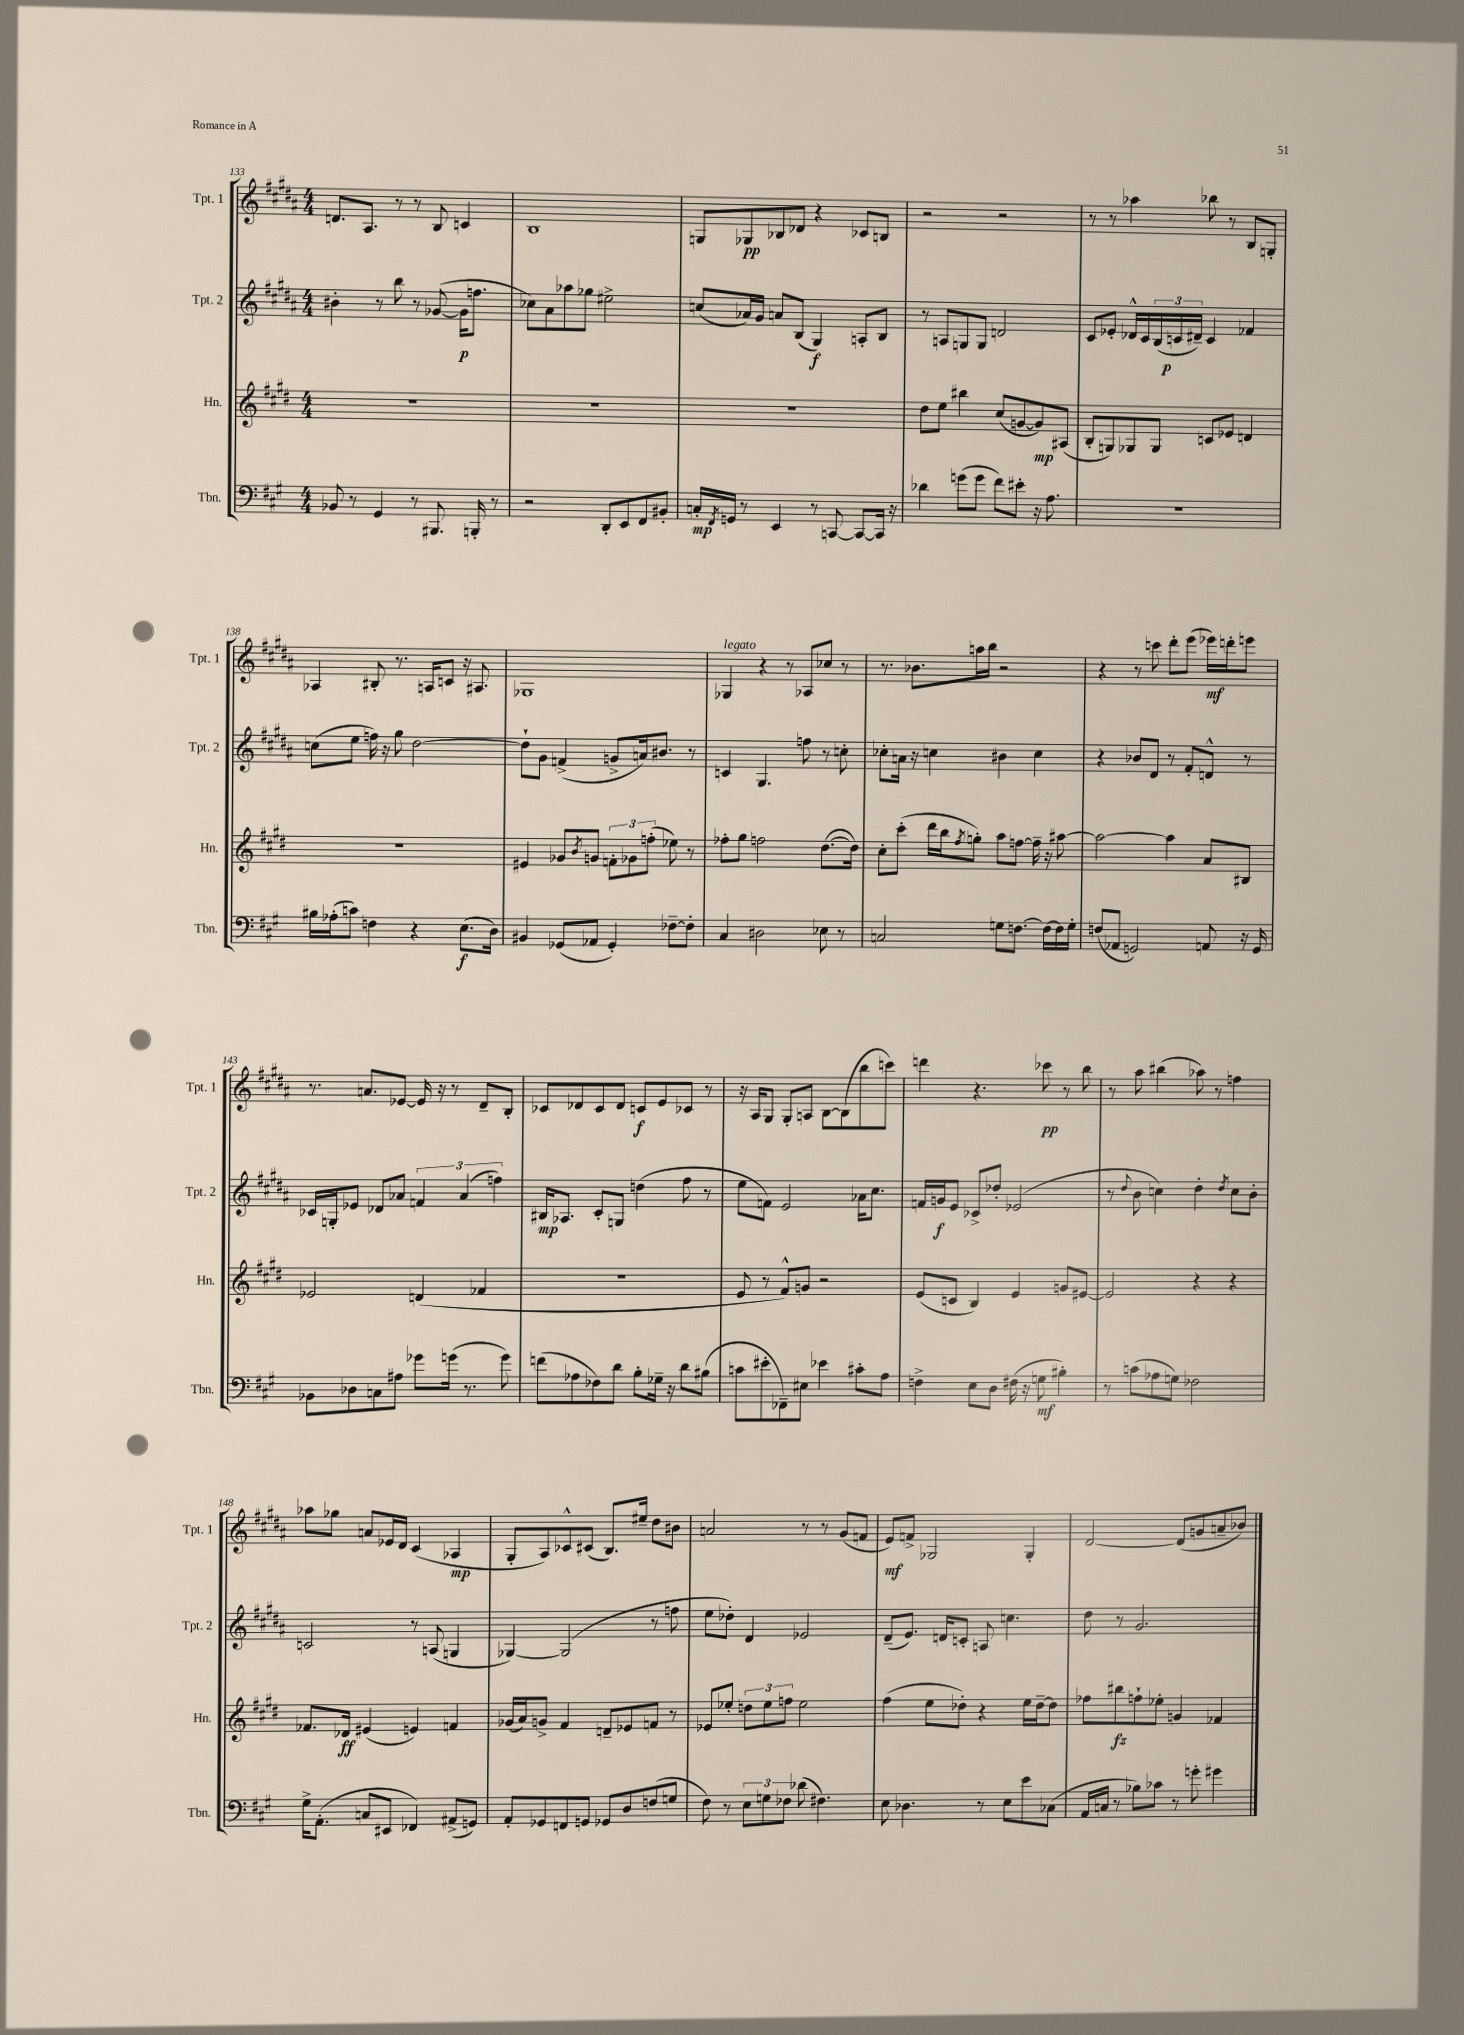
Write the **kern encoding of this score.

**kern	**dynam	**kern	**dynam	**kern	**dynam	**kern	**dynam
*part4	*part4	*part3	*part3	*part2	*part2	*part1	*part1
*staff4	*staff4	*staff3	*staff3	*staff2	*staff2	*staff1	*staff1
*I"Tbn.	*	*I"Hn.	*	*I"Tpt. 2	*	*I"Tpt. 1	*
*I'Tbn.	*	*I'Hn.	*	*I'Tpt. 2	*	*I'Tpt. 1	*
*clefF4	*	*clefG2	*	*clefG2	*	*clefG2	*
*k[f#c#g#]	*	*k[f#c#g#d#]	*	*k[f#c#g#d#a#]	*	*k[f#c#g#d#a#]	*
*M4/4	*	*M4/4	*	*M4/4	*	*M4/4	*
=133	=133	=133	=133	=133	=133	=133	=133
8BB-X/	.	1r	.	4b#X'\	.	8.dn/L	.
8r	.	.	.	.	.	.	.
.	.	.	.	.	.	8.A#/J	.
4GG#/	.	.	.	8r	.	.	.
.	.	.	.	8bb\	.	8r	.
8r	.	.	.	8r	.	8r	.
8.BBB#X/	.	.	.	([8g-X/	.	8B/	.
.	.	.	.	16g-\KL]	p	4cn/	.
16BBBn'/	.	.	.	8.ffn\J	.	.	.
8r	.	.	.	.	.	.	.
=134	=134	=134	=134	=134	=134	=134	=134
2r	.	1r	.	8cc-X\L)	.	1B	.
.	.	.	.	8a#\	.	.	.
.	.	.	.	8aa-X\	.	.	.
.	.	.	.	8gg-X\J	.	.	.
8DD'/L	.	.	.	2ee#X^\	.	.	.
8EE/	.	.	.	.	.	.	.
8FF#/	.	.	.	.	.	.	.
8BB#X'/J	.	.	.	.	.	.	.
=135	=135	=135	=135	=135	=135	=135	=135
16Cn'/LL	mp	1r	.	(8ccn/L	.	8Gn/L	.
8qFF#/	.	.	.	.	.	.	.
16GGn/JJ	.	.	.	.	.	.	.
8r	.	.	.	16a-X/L)	.	8G-X/	pp
.	.	.	.	16g#/JJ	.	.	.
4EE/	.	.	.	8an/L	.	8B-X/	.
.	.	.	.	(8B/J	.	8d-X/J	.
8r	.	.	.	4G#/)	f	4r	.
[8CCn/	.	.	.	.	.	.	.
8CC/L_	.	.	.	8An'/L	.	8c-X/L	.
16CC/Jk]	.	.	.	8B/J	.	8Bn/J	.
16r	.	.	.	.	.	.	.
=136	=136	=136	=136	=136	=136	=136	=136
4d-X\	.	8dd#\L	.	8r	.	2r	.
.	.	8ee\J	.	8An/L	.	.	.
(8gn\L	.	4bb#X\	.	8Gn/	.	.	.
8g\J	.	.	.	8G/J	.	.	.
8f#\L)	.	(8cc#/L	.	2dn/	.	2r	.
8e#X'\J	.	[8gn/	.	.	.	.	.
16r	.	8g/])	mp	.	.	.	.
8.A\	.	.	.	.	.	.	.
.	.	(8A#X/J	.	.	.	.	.
=137	=137	=137	=137	=137	=137	=137	=137
1r	.	8B'/L	.	8c#/L	.	8r	.
.	.	8Gn/)	.	8e-X'/J	.	8r	.
.	.	8G-X/	.	16d-X^^/LL	.	4aa-X\	.
.	.	.	.	16c#/	.	.	.
.	.	8G-/J	.	(24B/	.	.	.
.	.	.	.	24cn/	p	.	.
.	.	.	.	24d#X~/JJ)	.	.	.
.	.	8cn/L	.	4c/	.	8bb-X\	.
.	.	8e-X/J	.	.	.	8r	.
.	.	4dn/	.	4f-X/	.	8B/L	.
.	.	.	.	.	.	8Gn'/J	.
!!LO:LB:g=z
=138	=138	=138	=138	=138	=138	=138	=138
16B#X\LL	.	1r	.	(8ccn\L	.	4A-X/	.
(16A-X'\J	.	.	.	.	.	.	.
8cn\J)	.	.	.	8ee\J	.	.	.
4Fn\	.	.	.	16ffn\)	.	8B#X'/	.
.	.	.	.	16r	.	.	.
.	.	.	.	8gg#\	.	8.r	.
4r	.	.	.	[2dd#\	.	.	.
.	.	.	.	.	.	16An/KL	.
.	.	.	.	.	.	8cn/J	.
(8.E\L	f	.	.	.	.	16r	.
.	.	.	.	.	.	8.A#X/	.
16D\Jk)	.	.	.	.	.	.	.
=139	=139	=139	=139	=139	=139	=139	=139
4BB#X/	.	4e#X/	.	8dd#`\L]	.	1G-X	.
.	.	.	.	8g#\J	.	.	.
(8GG-X/L	.	8g-X/L	.	(4fn^/	.	.	.
.	.	8qb/	.	.	.	.	.
8AA-X/J	.	8gn/J	.	.	.	.	.
4GG-'/)	.	12fn'\L	.	8gn^/L	.	.	.
.	.	12g-X\	.	.	.	.	.
.	.	.	.	16an/k)	.	.	.
.	.	(12ffn'\J	.	.	.	.	.
.	.	.	.	8.b#X/J	.	.	.
[8F-X~\L	.	8ee-X\)	.	.	.	.	.
8F-'\J]	.	8r	.	8r	.	.	.
=140	=140	=140	=140	=140	=140	=140	=140
!	!	!	!	!	!	!LO:TX:a:i:t=legato	!
4C#/	.	8ff-X'\L	.	4cn/	.	4G-X/	.
.	.	8gg#\J	.	.	.	.	.
2D#X\	.	2ffn\	.	4.G#/	.	4r	.
.	.	.	.	.	.	8r	.
.	.	.	.	8ffn\	.	8A-X/L	.
8E-X\	.	([8.dd#\L	.	8r	.	8cc-X/J	.
8r	.	.	.	8ccn'\	.	8r	.
.	.	16dd#\Jk])	.	.	.	.	.
=141	=141	=141	=141	=141	=141	=141	=141
2Cn/	.	8cc#'\L	.	8cc-X'\L	.	8.r	.
.	.	(8ccc#'\J	.	16an\Jk	.	.	.
.	.	.	.	16r	.	8.b-X\L	.
.	.	16ddd#\LL	.	4ccn\	.	.	.
.	.	16bb\J	.	.	.	.	.
.	.	8qff#/	.	.	.	.	.
.	.	8ggn'\J)	.	.	.	16aan\L	.
.	.	.	.	.	.	16bb\JJ	.
8Gn\L	.	8aa\L	.	4b#X\	.	2r	.
[8.Fn\J	.	[8ffn\J	.	.	.	.	.
.	.	16ff~\]	.	4cc\	.	.	.
16F\LL_	.	16r	.	.	.	.	.
16F\]	.	[8aa#X\	.	.	.	.	.
16G'\JJ	.	.	.	.	.	.	.
=142	=142	=142	=142	=142	=142	=142	=142
(8Fn/L	.	2aa#\_	.	4r	.	4r	.
8AA-X/J	.	.	.	.	.	.	.
2GGn/)	.	.	.	8b-X/L	.	8r	.
.	.	.	.	8d#/J	.	8cccn\	.
.	.	4aa#\]	.	8r	.	8ddd#'\L	.
.	.	.	.	8f#'/L	.	(8eee\J	.
8AAn/	.	8a/L	.	8dn^^/J	.	16eee-X\LL)	mf
.	.	.	.	.	.	16dddn'\J	.
16r	.	8B#X/J	.	8r	.	8eeen\J	.
16GG/	.	.	.	.	.	.	.
!!LO:LB:g=z
=143	=143	=143	=143	=143	=143	=143	=143
8BB-X\L	.	2e-X/	.	16c-X/LL	.	8.r	.
.	.	.	.	16Gn'/J	.	.	.
8D-X\	.	.	.	8e-X/J	.	.	.
.	.	.	.	.	.	8.an/L	.
8Cn\	.	.	.	8d-X/L	.	.	.
8A#X\J	.	.	.	8a-X/J	.	[8e-X/J	.
8g-X\L	.	(4dn/	.	6fn/	.	16e-/]	.
.	.	.	.	.	.	16r	.
(16gn\Jk	.	.	.	.	.	8r	.
.	.	.	.	(6a-/	.	.	.
8.r	.	.	.	.	.	.	.
.	.	4f-X/	.	.	.	8d#~/L	.
.	.	.	.	6ffn\)	.	.	.
8g\)	.	.	.	.	.	8B'/J	.
=144	=144	=144	=144	=144	=144	=144	=144
(8fn\L	.	1r	.	16B#X/KL	mp	8c-X/L	.
.	.	.	.	8.A-X/J	.	.	.
8A-X\	.	.	.	.	.	8d-X/	.
8F-X\)	.	.	.	8c#'/L	.	8c-/	.
8d\J	.	.	.	8Gn/J	.	8d-/J	.
8B'\L	.	.	.	(4ddn\	.	8cn/L	f
16G-X~\Jk	.	.	.	.	.	8e/	.
16r	.	.	.	.	.	.	.
8d\L	.	.	.	8ff#\	.	8c-X/J	.
(8B#X\J	.	.	.	8r	.	8r	.
=145	=145	=145	=145	=145	=145	=145	=145
8cn\L	.	8e/	.	8ee\L	.	16r	.
.	.	.	.	.	.	16A#/KL	.
8e#X'\	.	8r	.	8fn\J)	.	8G#/J	.
8FF-X~\)	.	8f#^^/L)	.	2e/	.	8G#'/L	.
8E#X\J	.	8gn/J	.	.	.	8An/J	.
4e-X\	.	2r	.	.	.	[8B\L	.
.	.	.	.	.	.	(8B\]	.
8c#X'\L	.	.	.	16a-X\KL	.	8bb\	.
.	.	.	.	8.cc#\J	.	.	.
8A\J	.	.	.	.	.	8cccn\J)	.
=146	=146	=146	=146	=146	=146	=146	=146
4Fn^\	.	(8e/L	.	16fn/LL	.	4dddn\	.
.	.	.	.	16gn/J	f	.	.
.	.	8cn/J	.	8e/J	.	.	.
8E\L	.	4B/)	.	8c-X^/L	.	4.r	.
8D\J	.	.	.	8dd-X'/J	.	.	.
(16F#X\	.	4e/	.	(2e-X/	.	.	.
16r	.	.	.	.	.	.	.
8Gn\	mf	.	.	.	.	8ccc-X\	pp
4B#X'\)	.	8gn/L	.	.	.	8r	.
.	.	[8e#X/J	.	.	.	8bb\	.
=147	=147	=147	=147	=147	=147	=147	=147
8r	.	2e#/]	.	8r	.	8r	.
.	.	.	.	8qqdd#/	.	.	.
(8cn\L	.	.	.	8b\	.	8aa#\	.
8A-X\	.	.	.	4ccn\)	.	(4bb#X\	.
8Gn\J)	.	.	.	.	.	.	.
2F-X\	.	4r	.	4dd#'\	.	8aa-X\)	.
.	.	.	.	.	.	8r	.
.	.	.	.	8qdd#/	.	.	.
.	.	4r	.	8cc\L	.	4ffn\	.
.	.	.	.	8b'\J	.	.	.
!!LO:LB:g=z
=148	=148	=148	=148	=148	=148	=148	=148
16G#^\KL	.	8.f-X/L	.	2cn/	.	8aa-X\L	.
(8.AA'\J	.	.	.	.	.	.	.
.	.	.	.	.	.	8gg-X\J	.
.	.	16d-X/Jk	ff	.	.	.	.
8Cn/L	.	(4e#X/	.	.	.	8an/L	.
8EE#X/J	.	.	.	.	.	16e-X/L	.
.	.	.	.	.	.	16d#/JJ	.
4FF-X/)	.	4en/)	.	8r	.	(4c#/	.
.	.	.	.	(8An/	.	.	.
(8AA#X^/L	.	4fn/	.	4Gn/	.	4A-X/	mp
8GGn/J)	.	.	.	.	.	.	.
=149	=149	=149	=149	=149	=149	=149	=149
8AA'/L	.	(16g-X/LL	.	[4G-X/)	.	8G#'/L	.
.	.	16a/J)	.	.	.	.	.
8GG-X/	.	8gn^/J	.	.	.	8A#/)	.
8FFn/	.	4f#/	.	(2G-/]	.	8c-X^^/	.
8GGn/J	.	.	.	.	.	(8c#X/J	.
8GG-X/L	.	8dn~/L	.	.	.	8.B/L)	.
8D/	.	8e-X/	.	.	.	.	.
.	.	.	.	.	.	16ee#X~/Jk	.
(8Fn/	.	8fn/J	.	8r	.	8dd#\L	.
8Gn/J	.	8r	.	8ffn\	.	8b#X\J	.
=150	=150	=150	=150	=150	=150	=150	=150
8F#\)	.	8e-X/L	.	8ee\L	.	2an/	.
8r	.	8ee-X'/J	.	8dd-X'\J)	.	.	.
12E\L	.	12ddn\L	.	4d#/	.	.	.
12Gn\	.	12ee-\	.	.	.	.	.
12F-X\J	.	12ffn\J	.	.	.	.	.
(8d-X\	.	2ee-\	.	2e-X/	.	8r	.
4.F#X\)	.	.	.	.	.	8r	.
.	.	.	.	.	.	(8g#/L	.
.	.	.	.	.	.	8fn/J	.
=151	=151	=151	=151	=151	=151	=151	=151
8E\	.	(4ff#\	.	(8d#~/L	.	8e/L)	mf
4.D-X\	.	.	.	8.e/J)	.	8fn^/J	.
.	.	8ee\L	.	.	.	2G-X/	.
.	.	.	.	16dn/KL	.	.	.
.	.	8dd-X'\J)	.	8cn'/J	.	.	.
8r	.	4r	.	8An/	.	.	.
8E\L	.	.	.	4.ccn\	.	.	.
8e\	.	16ee\LL	.	.	.	4G-'/	.
.	.	[16dd-~\J	.	.	.	.	.
(8C-X\J	.	8dd-\J]	.	.	.	.	.
=152	=152	=152	=152	=152	=152	=152	=152
16AA/LL	.	8ff-X\L	.	8dd#\	.	[2d#/	.
16Cn/JJ	.	.	.	.	.	.	.
8r	.	8bb#X\	fz	8r	.	.	.
8B-X\L)	.	8ffn`\	.	2.g#/	.	.	.
8c-X\J	.	8ee-X'\J	.	.	.	.	.
8r	.	4gn/	.	.	.	(8d#/L]	.
8gn'\	.	.	.	.	.	8gn/	.
4g#X\	.	4f-X/	.	.	.	8an~/	.
.	.	.	.	.	.	8b-X/J)	.
==	==	==	==	==	==	==	==
*-	*-	*-	*-	*-	*-	*-	*-
